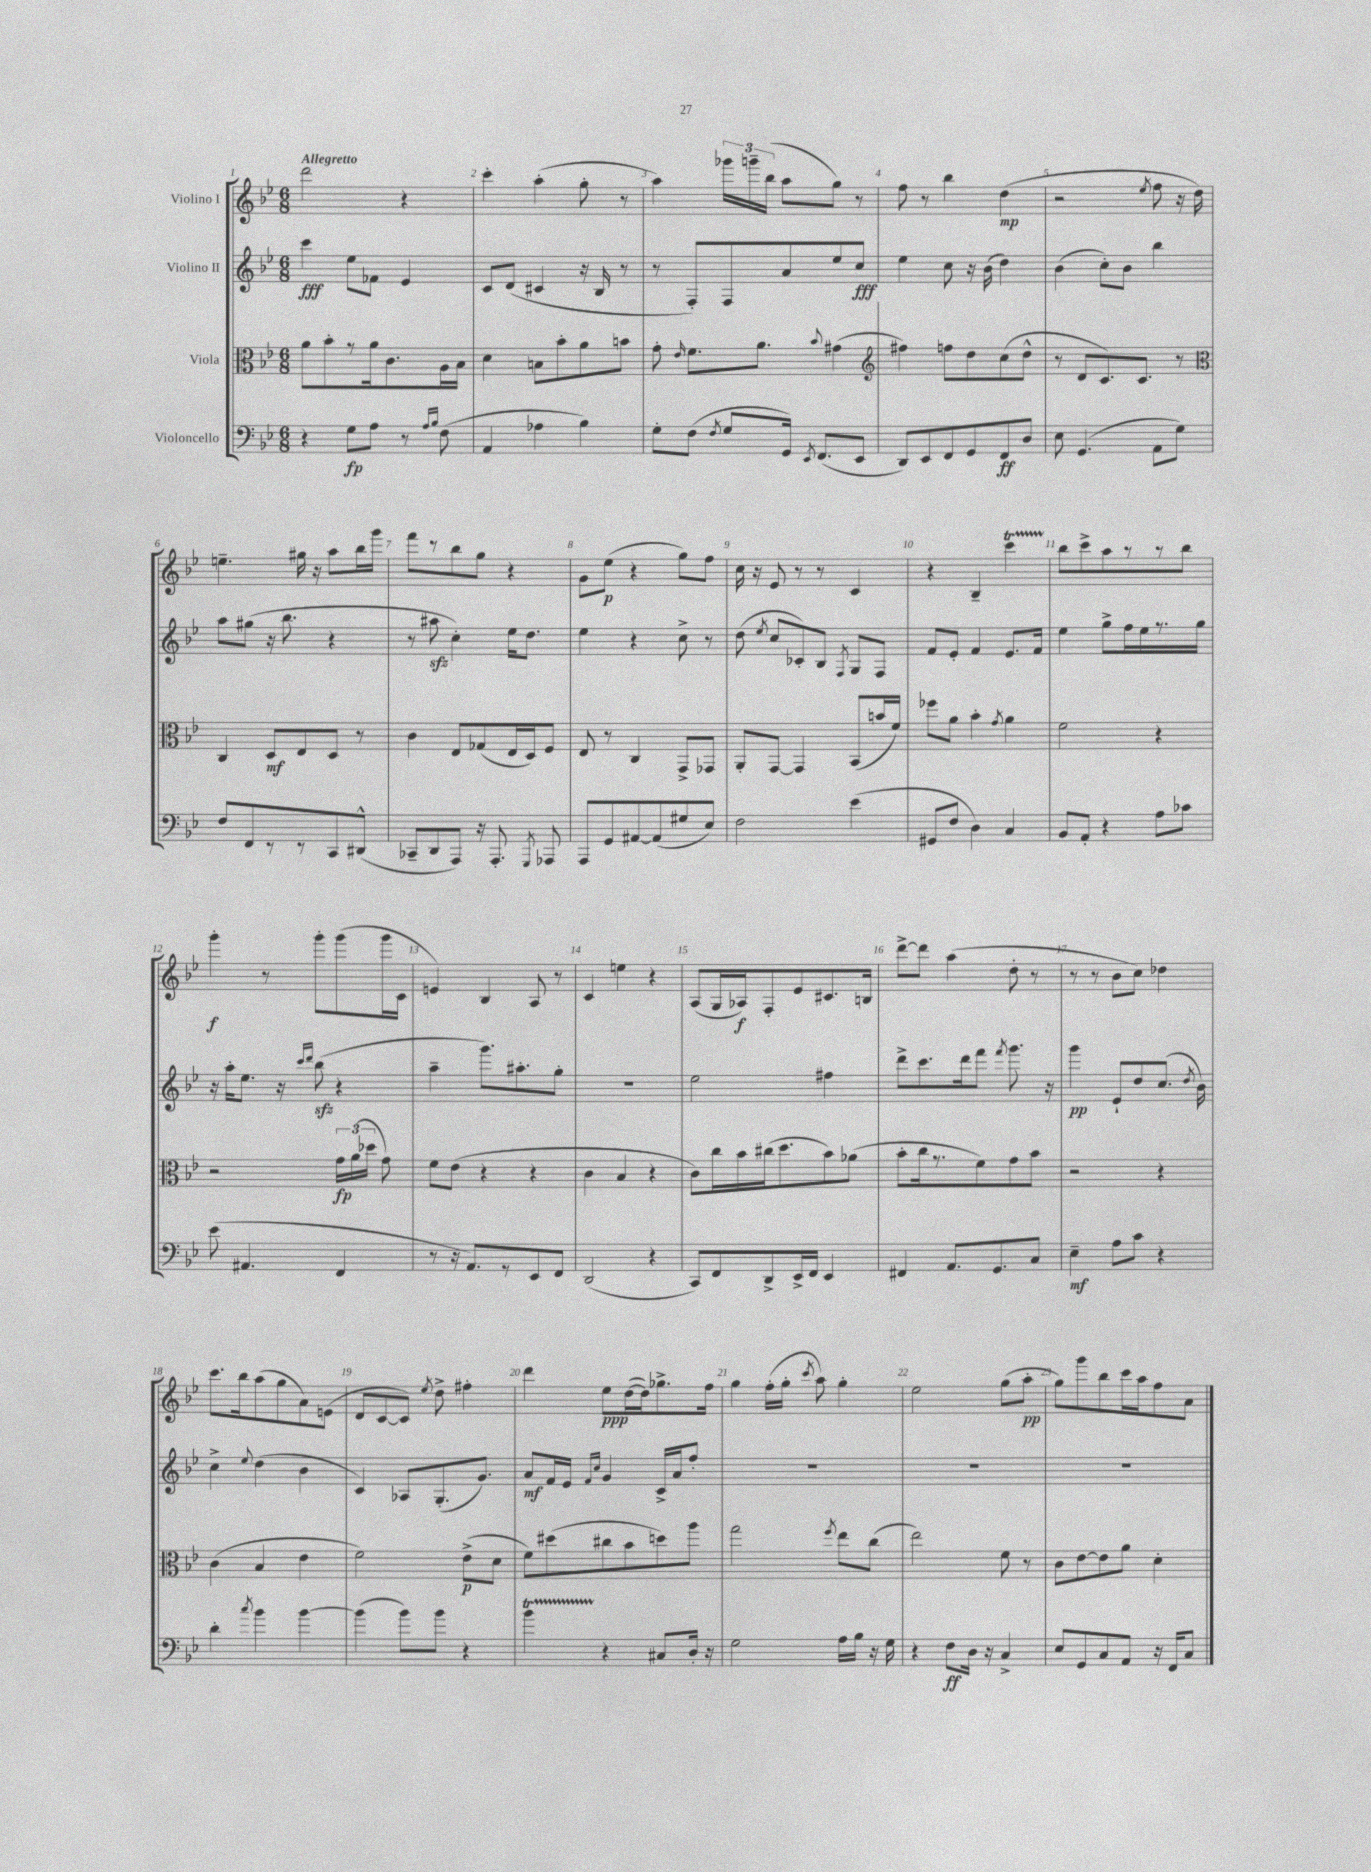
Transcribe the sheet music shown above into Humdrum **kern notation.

**kern	**dynam	**kern	**dynam	**kern	**dynam	**kern	**dynam
*part4	*part4	*part3	*part3	*part2	*part2	*part1	*part1
*staff4	*staff4	*staff3	*staff3	*staff2	*staff2	*staff1	*staff1
*I"Violoncello	*	*I"Viola	*	*I"Violino II	*	*I"Violino I	*
*clefF4	*	*clefC3	*	*clefG2	*	*clefG2	*
*k[b-e-]	*	*k[b-e-]	*	*k[b-e-]	*	*k[b-e-]	*
*M6/8	*	*M6/8	*	*M6/8	*	*M6/8	*
=1	=1	=1	=1	=1	=1	=1	=1
!	!	!	!	!	!	!LO:TX:a:B:t=Allegretto	!
4r	.	8a\L	.	4ccc\	fff	2ddd\	.
.	.	8b-'\	.	.	.	.	.
8G\L	fp	8r	.	8ee-\L	.	.	.
8A\J	.	16a\k	.	8f-X\J	.	.	.
.	.	8.c\	.	.	.	.	.
8r	.	.	.	4e-/	.	4r	.
16qqA/LL	.	.	.	.	.	.	.
16qqB-/JJ	.	.	.	.	.	.	.
(8F\	.	16A\L	.	.	.	.	.
.	.	16B-\JJ	.	.	.	.	.
=2	=2	=2	=2	=2	=2	=2	=2
4AA/	.	4d\	.	8c/L	.	4ccc'\	.
.	.	.	.	(8d/J	.	.	.
4A-X\	.	8Bn\L	.	4c#X/	.	(4aa'\	.
.	.	8b-'\	.	.	.	.	.
4B-\)	.	8a\	.	16r	.	8gg'\	.
.	.	.	.	16B-/	.	.	.
.	.	8bn\J	.	8r	.	8r	.
=3	=3	=3	=3	=3	=3	=3	=3
8G'\L	.	8g'\	.	8r	.	4aa\)	.
.	.	16qqe-/	.	.	.	.	.
(8F\J	.	8.f\L	.	8F'/L)	.	.	.
8qF/	.	.	.	.	.	.	.
8G/L	.	.	.	8F/	.	24ggg-X\LL	.
.	.	.	.	.	.	24gggn~\	.
.	.	8.a\J	.	.	.	.	.
.	.	.	.	.	.	(24bb-\JJ	.
16GG/Jk)	.	.	.	8a/	.	8aa\L	.
8qEE-/	.	.	.	.	.	.	.
(8.FF/L	.	.	.	.	.	.	.
.	.	8qqb-/	.	.	.	.	.
.	.	(4g#X\	.	8ee-/	.	8gg\J)	.
8EE-/J	.	.	.	8cc/J	fff	8r	.
=4	=4	=4	=4	=4	=4	=4	=4
*	*	*clefG2	*	*	*	*	*
8DD/L)	.	4ff#X\)	.	4ee-\	.	8ff\	.
8EE-/	.	.	.	.	.	8r	.
8FF/	.	8ffn\L	.	8cc\	.	4bb-\	.
8GG/	.	8dd\	.	16r	.	.	.
.	.	.	.	(16b-\	.	.	.
8FF/	ff	(8cc\	.	4dd\)	.	(4dd\	mp
8D/J	.	8dd^^\J	.	.	.	.	.
=5	=5	=5	=5	=5	=5	=5	=5
8E-\	.	8r	.	(4b-\	.	2r	.
(4.GG/	.	8d/L	.	.	.	.	.
.	.	8.c/)	.	8cc'\L)	.	.	.
.	.	.	.	8b-\J	.	.	.
.	.	8.c/J	.	.	.	.	.
.	.	.	.	.	.	8qee-/	.
8AA\L	.	.	.	4bb-\	.	8ff\	.
8G\J)	.	8r	.	.	.	16r	.
.	.	.	.	.	.	16dd\)	.
!!LO:LB:g=z
=6	=6	=6	=6	=6	=6	=6	=6
*	*	*clefC3	*	*	*	*	*
8F/L	.	4C/	.	8aa\L	.	4.een~\	.
8FF/	.	.	.	(8gg#X\J	.	.	.
8r	.	8D/L	mf	16r	.	.	.
.	.	.	.	8.bb-\	.	.	.
8r	.	8E-/	.	.	.	16gg#X\	.
.	.	.	.	.	.	16r	.
8CC/	.	8D/J	.	4r	.	8aa\L	.
(8DD#X^^/J	.	8r	.	.	.	16bb-\L	.
.	.	.	.	.	.	16ggg\JJ	.
=7	=7	=7	=7	=7	=7	=7	=7
8CC-X~/L	.	4c\	.	8r	.	8fff\L	.
8DD/	.	.	.	8aa#Xzz\	.	8r	.
8AAA/J)	.	8E-/L	.	4cc'\)	.	8bb-\	.
16r	.	(8G-X/	.	.	.	8gg\J	.
8.AAA'/	.	.	.	.	.	.	.
.	.	16E-/L	.	16ee-\KL	.	4r	.
.	.	16D/J)	.	8.dd\J	.	.	.
8qGGG/	.	.	.	.	.	.	.
8AAA-X/	.	8F/J	.	.	.	.	.
=8	=8	=8	=8	=8	=8	=8	=8
8AAA/L	.	8E-/	.	4ee-\	.	8g\L	.
8GG/	.	8r	.	.	.	(8ee-\J	p
[8AA#X/	.	4C/	.	4r	.	4r	.
(8AA#/]	.	.	.	.	.	.	.
8G#X/	.	8GG^/L	.	8cc^\	.	8gg\L)	.
8E-/J)	.	8GG-X/J	.	8r	.	8ff\J	.
=9	=9	=9	=9	=9	=9	=9	=9
2F\	.	8AA'/L	.	(8dd\	.	16cc\	.
.	.	.	.	.	.	16r	.
.	.	.	.	8qee-/	.	.	.
.	.	[8GG/J	.	8cc/L	.	8e-/	.
.	.	4GG/]	.	8c-X'/)	.	8r	.
.	.	.	.	8B-/J	.	8r	.
.	.	.	.	8qF/	.	.	.
(4e-\	.	(8BB-/L	.	8G/L	.	4c/	.
.	.	16bn/L	.	8F/J	.	.	.
.	.	16f/JJ)	.	.	.	.	.
=10	=10	=10	=10	=10	=10	=10	=10
8GG#X/L	.	8ff-X\L	.	8f/L	.	4r	.
8F/J	.	8a\J	.	8e-'/J	.	.	.
4D\)	.	4b-'\	.	4f/	.	4B-~/	.
.	.	8qg/	.	.	.	.	.
4C/	.	4a\	.	8.e-/L	.	4cccT\	.
.	.	.	.	16f/Jk	.	.	.
=11	=11	=11	=11	=11	=11	=11	=11
8BB-/L	.	2f\	.	4ee-\	.	8bb-\L	.
8AA'/J	.	.	.	.	.	8ccc^\	.
4r	.	.	.	8gg^\L	.	8aa\	.
.	.	.	.	16ff\L	.	8r	.
.	.	.	.	16ee-\	.	.	.
8A\L	.	4r	.	8.r	.	8r	.
8c-X\J	.	.	.	.	.	8bb-\J	.
.	.	.	.	16gg\JJ	.	.	.
!!LO:LB:g=z
=12	=12	=12	=12	=12	=12	=12	=12
(8e-\	.	2r	.	16r	.	4ggg'\	f
.	.	.	.	16aa'\KL	.	.	.
4.AA#X/	.	.	.	8.ee-\J	.	.	.
.	.	.	.	.	.	8r	.
.	.	.	.	16r	.	.	.
.	.	.	.	16qqccc/LL	.	.	.
.	.	.	.	16qqddd/JJ	.	.	.
.	.	.	.	(8bb-zz\	.	8ggg'\L	.
4FF/	.	24g\LL	fp	4r	.	(8ggg\	.
.	.	(24a\	.	.	.	.	.
.	.	24dd-X\JJ	.	.	.	.	.
.	.	8g\)	.	.	.	16ggg\L	.
.	.	.	.	.	.	16c\JJ	.
=13	=13	=13	=13	=13	=13	=13	=13
8r	.	8f\L	.	4aa~\	.	4en/)	.
16r	.	(8e-\J	.	.	.	.	.
8.AA/L)	.	.	.	.	.	.	.
.	.	4r	.	8.ggg\L)	.	4B-/	.
8r	.	.	.	.	.	.	.
.	.	.	.	8.aa#X'\	.	.	.
8EE-/	.	4r	.	.	.	8A/	.
8FF/J	.	.	.	8gg'\J	.	8r	.
=14	=14	=14	=14	=14	=14	=14	=14
(2DD/	.	4c\	.	2.r	.	4c/	.
.	.	4B-/	.	.	.	4een\	.
4r	.	4r	.	.	.	4r	.
=15	=15	=15	=15	=15	=15	=15	=15
8CC/L)	.	8c\L)	.	2ee-\	.	(8A/L	.
8FF/	.	16cc\L	.	.	.	16G/L	.
.	.	16b-\	.	.	.	16A-X/J)	f
8DD^/	.	(16cc#X\J	.	.	.	8F'/	.
.	.	8.dd\	.	.	.	.	.
16EE-^/L	.	.	.	.	.	8e-/	.
16FF/JJ	.	.	.	.	.	.	.
4EE-/	.	8b-\)	.	4ff#X\	.	8.c#X/	.
.	.	(8a-X\J	.	.	.	.	.
.	.	.	.	.	.	16Bn/Jk	.
=16	=16	=16	=16	=16	=16	=16	=16
4FF#X/	.	8b-'\L	.	8ddd^\L	.	[8ddd^\L	.
.	.	16cc\k	.	8.ccc\	.	8ddd\J]	.
.	.	8.r	.	.	.	.	.
8.AA/L	.	.	.	.	.	(4aa\	.
.	.	.	.	16ddd\k	.	.	.
.	.	8f\)	.	8fff\J	.	.	.
8.GG/	.	.	.	.	.	.	.
.	.	.	.	8qfff/	.	.	.
.	.	8g\	.	8.ggg\	.	8dd'\	.
8C/J	.	8b-\J	.	.	.	8r	.
.	.	.	.	16r	.	.	.
=17	=17	=17	=17	=17	=17	=17	=17
4E-~\	mf	2r	.	4ggg\	pp	8r	.
.	.	.	.	.	.	8r	.
8A\L	.	.	.	8e-`/L	.	8b-\L	.
8c\J	.	.	.	8dd/	.	8cc\J)	.
4r	.	4r	.	(8.cc/J	.	4dd-X\	.
.	.	.	.	8qdd/	.	.	.
.	.	.	.	16b-\)	.	.	.
!!LO:LB:g=z
=18	=18	=18	=18	=18	=18	=18	=18
4d'\	.	(4c\	.	4cc^\	.	8.ccc\L	.
.	.	.	.	.	.	16bb-\k	.
8qcc/	.	.	.	8qqee-/	.	.	.
4b-\	.	4B-/	.	(4dd\	.	(8aa\	.
.	.	.	.	.	.	8gg\	.
[4b-\	.	4e-\	.	4b-\	.	8a\)	.
.	.	.	.	.	.	(8en\J	.
=19	=19	=19	=19	=19	=19	=19	=19
(4b-\]	.	2f\)	.	4c/)	.	8d/L	.
.	.	.	.	.	.	[8c/	.
8b-\L)	.	.	.	8A-X/L	.	8c/J])	.
.	.	.	.	.	.	8qee-/	.
8b-\J	.	.	.	(8.G'/	.	8dd^\	.
4r	.	(8e-^\L	p	.	.	4ff#X'\	.
.	.	.	.	8.g/J)	.	.	.
.	.	8d\J	.	.	.	.	.
=20	=20	=20	=20	=20	=20	=20	=20
4b-T\	.	8f\L)	.	8a/L	mf	4ddd\	.
.	.	(8dd#X\	.	16f/L	.	.	.
.	.	.	.	16e-/JJ	.	.	.
.	.	.	.	16qqf/LL	.	.	.
.	.	.	.	16qqcc/JJ	.	.	.
4r	.	8cc#X\	.	4g/	.	8ee-\L	ppp
.	.	8b-\	.	.	.	([16dd\L	.
.	.	.	.	.	.	16dd\J])	.
8C#X/L	.	8ddn\)	.	16c^/LL	.	8.gg-X^\	.
.	.	.	.	16a/J	.	.	.
16D'/Jk	.	8aa\J	.	8ff'/J	.	.	.
16r	.	.	.	.	.	16ff\Jk	.
=21	=21	=21	=21	=21	=21	=21	=21
2G\	.	2gg\	.	2.r	.	4gg\	.
.	.	.	.	.	.	(16ff'\LL	.
.	.	.	.	.	.	16gg'\JJ	.
.	.	.	.	.	.	8qccc/	.
.	.	.	.	.	.	8aa\)	.
.	.	8qff/	.	.	.	.	.
16A\LL	.	8ee-\L	.	.	.	4gg'\	.
16B-\JJ	.	.	.	.	.	.	.
16r	.	(8cc\J	.	.	.	.	.
16G\	.	.	.	.	.	.	.
=22	=22	=22	=22	=22	=22	=22	=22
4r	.	2ee-\)	.	2.r	.	2ee-\	.
8F\L	ff	.	.	.	.	.	.
16D\Jk	.	.	.	.	.	.	.
16r	.	.	.	.	.	.	.
4C^/	.	8f\	.	.	.	(8gg\L	.
.	.	8r	.	.	.	8aa'\J	pp
=23	=23	=23	=23	=23	=23	=23	=23
8E-/L	.	8c\L	.	2.r	.	8gg\L)	.
8GG/	.	[8e-\	.	.	.	8ggg\	.
8C/	.	8e-\]	.	.	.	8bb-\	.
8AA/J	.	8a\J	.	.	.	16ccc\L	.
.	.	.	.	.	.	16aa\J	.
16r	.	4d'\	.	.	.	8ff\	.
16FF/KL	.	.	.	.	.	.	.
8C/J	.	.	.	.	.	8a\J	.
==	==	==	==	==	==	==	==
*-	*-	*-	*-	*-	*-	*-	*-
